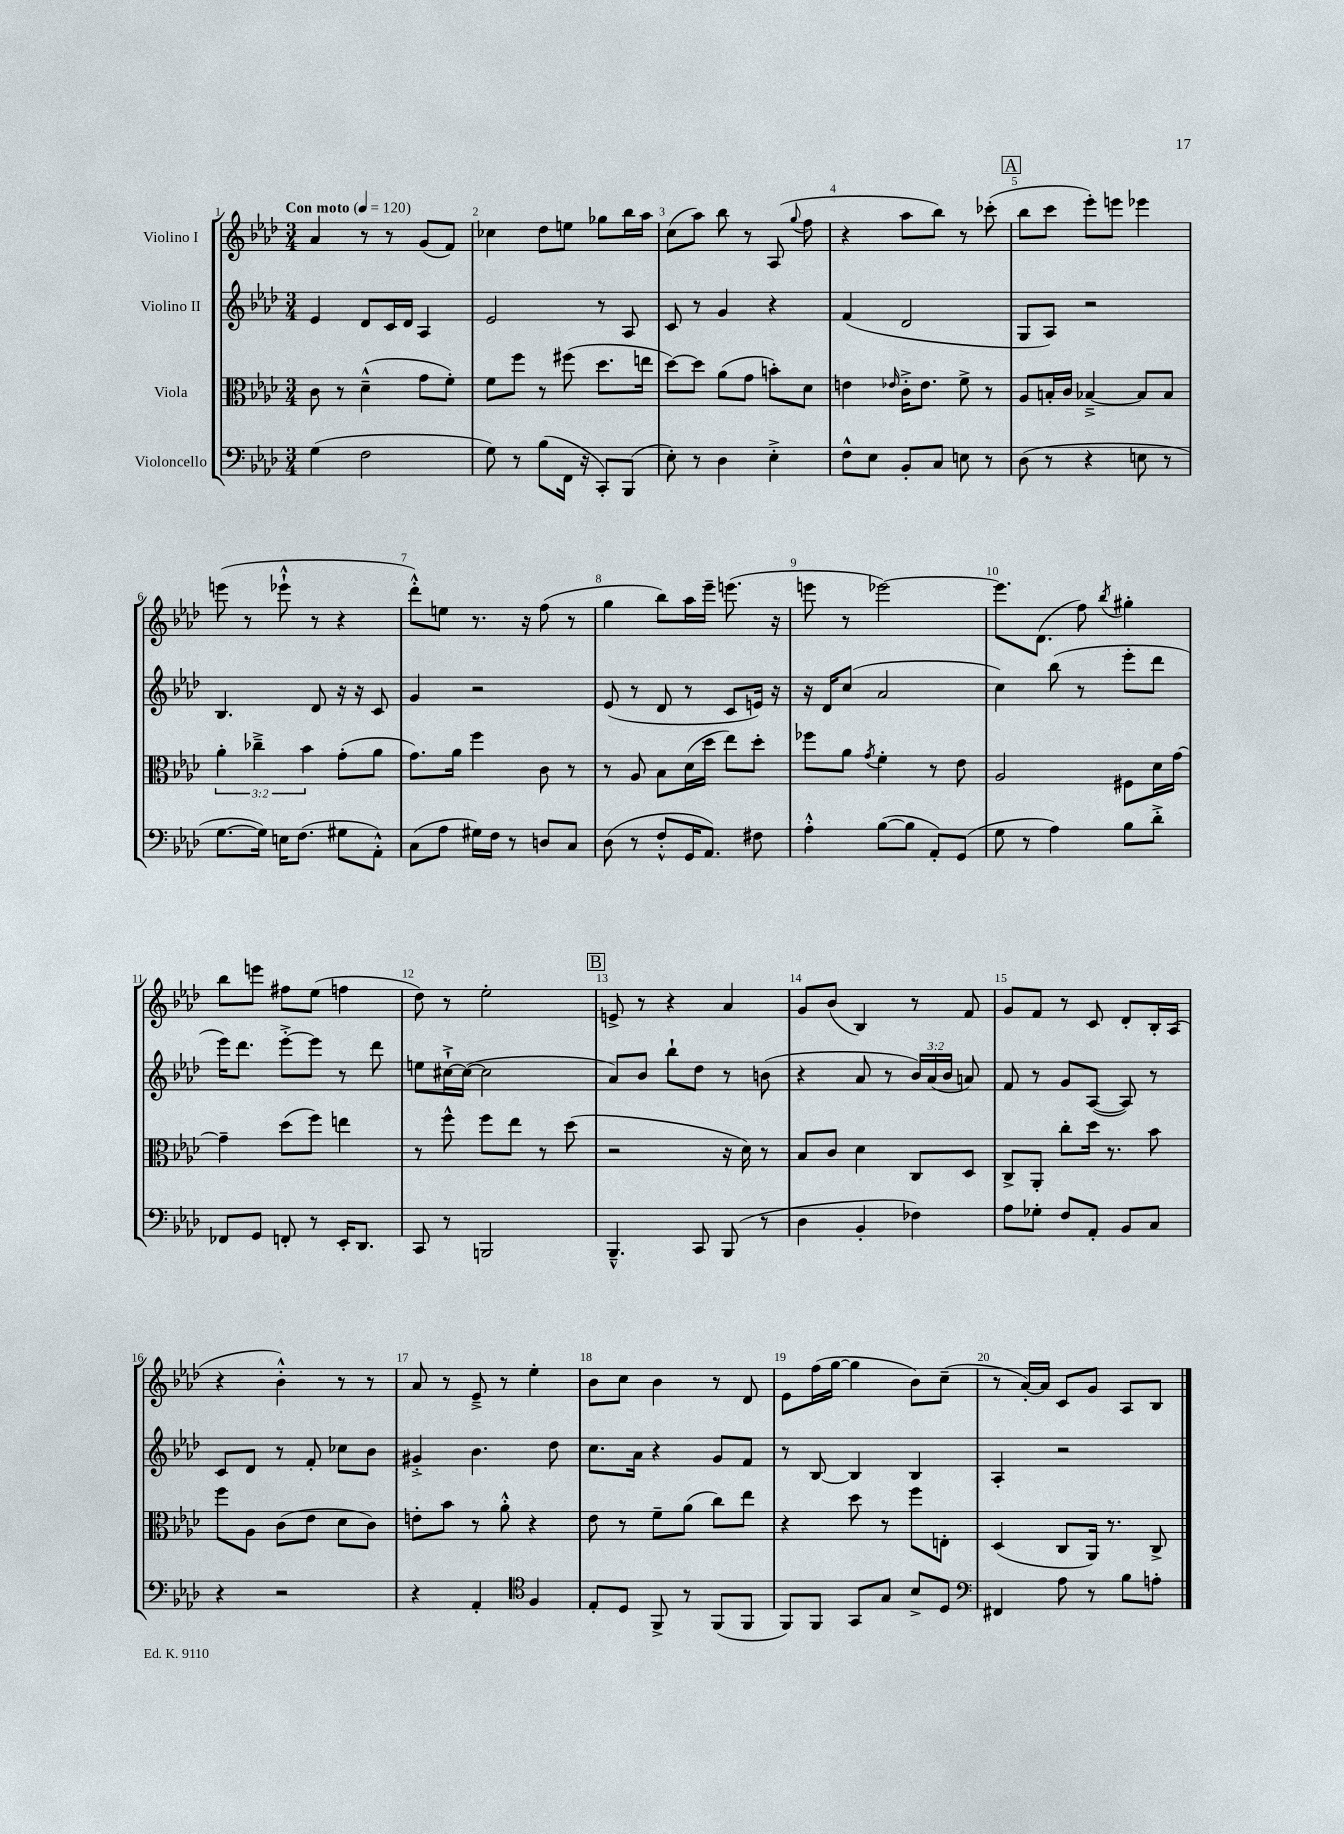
<<
\new StaffGroup <<
\new Staff = "s0" \with { instrumentName = "Violino I" } {
    \clef treble \key aes \major \numericTimeSignature \time 3/4 \tempo "Con moto" 4 = 120
    \autoBeamOff aes'4 r8 r8 g'8[( f'8]) |
    ces''4 des''8[ e''8] ges''8[ bes''16 aes''16] |
    c''8[( aes''8]) bes''8 r8 aes8( \appoggiatura { g''8 } f''8 |
    r4 aes''8[ bes''8]) r8 ces'''8-.( |
    \mark \markup { \box "A" } bes''8[ c'''8] ees'''8[-.) e'''8] ees'''4 |
    e'''8( r8 ees'''8-!-^ r8 r4 |
    des'''8[-.-^) e''8] r8. r16 f''8( r8 |
    g''4 bes''8[) aes''16 ees'''16]-- e'''8.( r16 |
    e'''8 r8 ees'''2~) |
    ees'''8.[ des'8.]( f''8) \acciaccatura { bes''8 } gis''4-. |
    bes''8[ e'''8] fis''8[ ees''8]( f''4 |
    des''8) r8 ees''2-. |
    \mark \markup { \box "B" } e'8-> r8 r4 aes'4 |
    g'8[ bes'8]( bes4) r8 f'8 |
    g'8[ f'8] r8 c'8 des'8[-. bes16-. aes16]( |
    r4 bes'4-.-^) r8 r8 |
    aes'8 r8 ees'8---> r8 ees''4-. |
    bes'8[ c''8] bes'4 r8 des'8 |
    ees'8[ f''16( g''16]~ g''4 bes'8[) c''8]--( |
    r8 aes'16[~-.) aes'16] c'8[ g'8] aes8[ bes8] \bar "|." |
}
\new Staff = "s1" \with { instrumentName = "Violino II" } {
    \clef treble \key aes \major \numericTimeSignature \time 3/4 \override Staff.TupletNumber.text = #tuplet-number::calc-fraction-text
    \autoBeamOff ees'4 des'8[ c'16 des'16] aes4 |
    ees'2 r8 aes8 |
    c'8 r8 g'4 r4 |
    f'4( des'2 |
    \mark \markup { \box "A" } g8[ aes8]) r2 |
    bes4. des'8 r16 r16 c'8 |
    g'4 r2 |
    ees'8( r8 des'8 r8 c'8[ e'16]) r16 |
    r16 des'16[ c''8]( aes'2 |
    c''4) bes''8( r8 ees'''8[-. des'''8] |
    ees'''16[) des'''8.] ees'''8[~-.-> ees'''8] r8 des'''8 |
    e''8[ cis''16~-!-> cis''16]~( cis''2 |
    \mark \markup { \box "B" } aes'8[) bes'8] bes''8[-! des''8] r8 b'8( |
    r4 aes'8 r8 \tuplet 3/2 { bes'16[) aes'16( bes'16] } a'8) |
    f'8 r8 g'8[ aes8]~( aes8) r8 |
    c'8[ des'8] r8 f'8-. ces''8[ bes'8] |
    gis'4-.-> bes'4. des''8 |
    c''8.[ aes'16] r4 g'8[ f'8] |
    r8 bes8~ bes4 bes4 |
    aes4-. r2 \bar "|." |
}
\new Staff = "s2" \with { instrumentName = "Viola" } {
    \clef alto \key aes \major \numericTimeSignature \time 3/4 \override Staff.TupletNumber.text = #tuplet-number::calc-fraction-text
    \autoBeamOff c'8 r8 des'4---^( g'8[ f'8]-.) |
    f'8[ f''8] r8 fis''8( des''8.[ e''16] |
    des''8[~) des''8] aes'8[( g'8] b'8[-.) des'8] |
    e'4 \grace { ees'16 } c'16[-.-> ees'8.] f'8-> r8 |
    \mark \markup { \box "A" } aes8[ b16-. c'16] bes4~---> bes8[ bes8] |
    \tuplet 3/2 { aes'4-. ces''4---> bes'4 } g'8[-.( aes'8] |
    g'8.[) aes'16] f''4 c'8 r8 |
    r8 aes8 bes8[ des'16( des''16] ees''8[) des''8]-. |
    fes''8[ aes'8] \acciaccatura { g'8 } f'4-. r8 ees'8 |
    aes2 fis8[ des'16 g'16]~ |
    g'4-- des''8[( f''8]) e''4 |
    r8 f''8-^ f''8[ ees''8] r8 des''8( |
    \mark \markup { \box "B" } r2 r16 des'16) r8 |
    bes8[ c'8] des'4 c8[ des8] |
    c8[-> aes,8]-. c''8[-. des''16] r8. bes'8 |
    f''8[ aes8] c'8[( ees'8] des'8[ c'8]) |
    e'8[-. bes'8] r8 aes'8-.-^ r4 |
    ees'8 r8 f'8[-- aes'8]( c''8[) ees''8] |
    r4 des''8 r8 f''8[ e8]-. |
    des4( c8[ aes,16]) r8. c8-> \bar "|." |
}
\new Staff = "s3" \with { instrumentName = "Violoncello" } {
    \clef bass \key aes \major \numericTimeSignature \time 3/4
    \autoBeamOff g4( f2 |
    g8) r8 bes8[( f,16] r16 c,8[-.) bes,,8]( |
    ees8-.) r8 des4 ees4-.-> |
    f8[-^ ees8] bes,8[-. c8] e8 r8 |
    \mark \markup { \box "A" } des8( r8 r4 e8 r8 |
    g8.[~ g16]) e16[ f8.]( gis8[ aes,8]-.-^) |
    c8[( aes8] gis16[) f16] r8 d8[ c8] |
    des8( r8 f8[-.-^ g,16 aes,8.]) fis8 |
    aes4-.-^ bes8[~( bes8] aes,8[-.) g,8]( |
    g8 r8 aes4) bes8[ des'8]-.-> |
    fes,8[ g,8] f,8-. r8 ees,16[-. des,8.] |
    c,8 r8 b,,2 |
    \mark \markup { \box "B" } bes,,4.---^ c,8 bes,,8( r8 |
    des4 bes,4-. fes4) |
    aes8[ ges8]-. f8[ aes,8]-. bes,8[ c8] |
    r4 r2 |
    r4 aes,4-. \clef tenor f4 |
    ees8[-. des8] f,8-> r8 f,8[( f,8] |
    f,8[) f,8] g,8[ g8] bes8[-> des8] |
    \clef bass fis,4 aes8 r8 bes8[ a8]-. \bar "|." |
}
>>
>>
\layout { \context { \Score \override BarNumber.break-visibility = ##(#f #t #t) barNumberVisibility = #all-bar-numbers-visible } }
